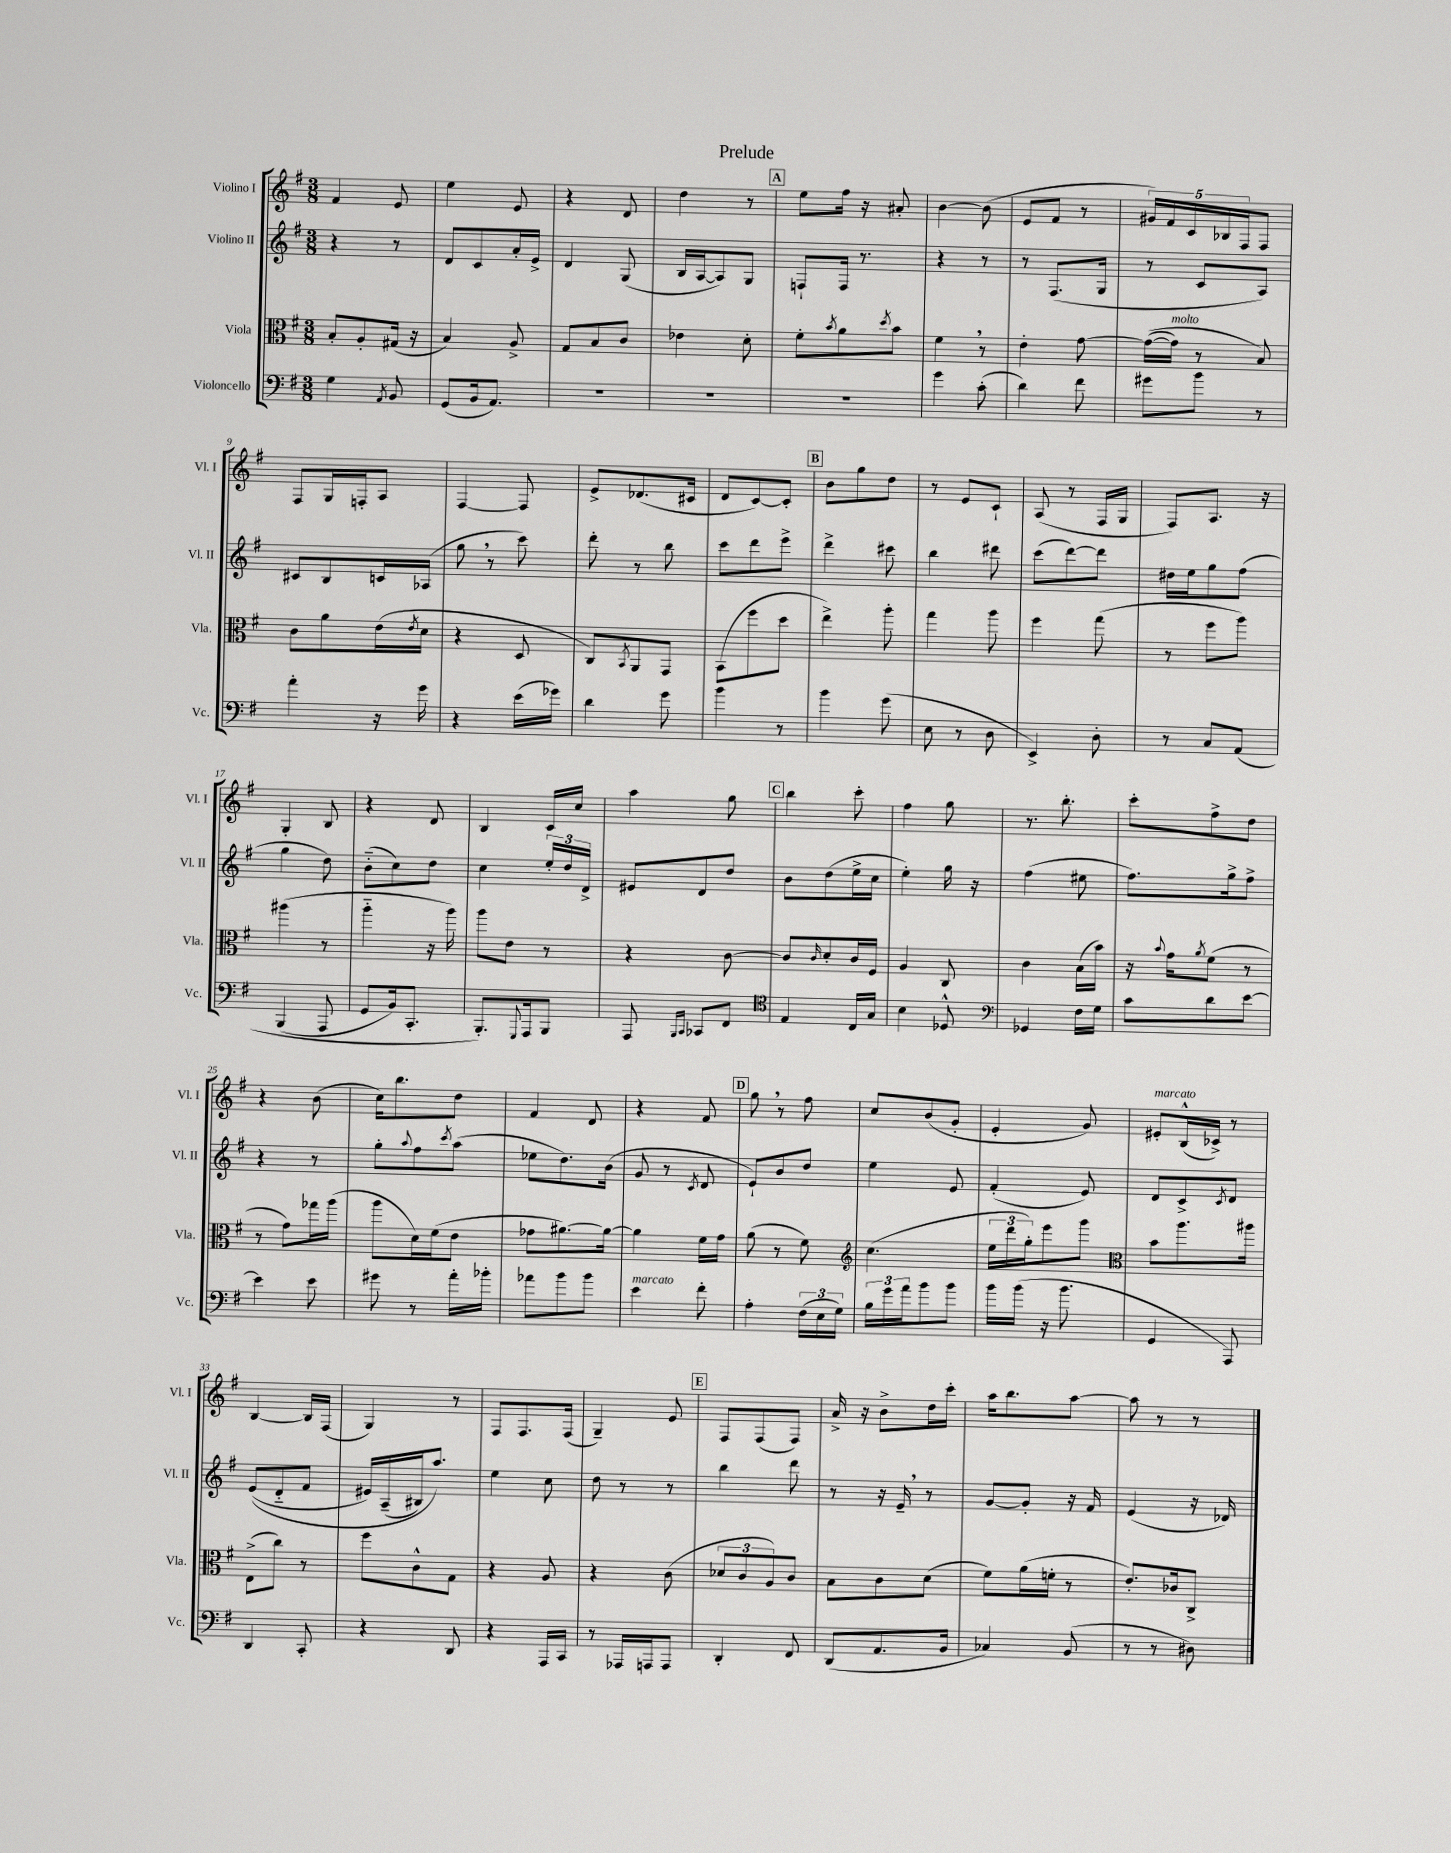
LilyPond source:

\header { title = "Prelude" }
<<
\new StaffGroup <<
\new Staff = "s0" \with { instrumentName = "Violino I" shortInstrumentName = "Vl. I" } {
    \clef treble \key g \major \numericTimeSignature \time 3/8
    fis'4 e'8 |
    e''4 e'8 |
    r4 d'8 |
    d''4 r8 |
    \mark \markup { \box "A" } e''8 fis''16 r16 ais'8-. |
    b'4~ b'8( |
    e'8 fis'8 r8 |
    \tuplet 5/4 { gis'16) fis'16 c'16 bes16 fis16 } fis8 |
    fis8 g16 f16-. a8 |
    fis4~ fis8 |
    e'8-> des'8.( cis'16 |
    d'8 c'8~) c'8-. |
    \mark \markup { \box "B" } b'8 g''8 d''8 |
    r8 e'8 c'8-! |
    a8( r8 fis16 g16 |
    fis8) a8. r16 |
    g4-. b8 |
    r4 d'8 |
    b4 c'16 c''16 |
    a''4 g''8 |
    \mark \markup { \box "C" } b''4 c'''8-. |
    fis''4 g''8 |
    r8. b''8.-. |
    c'''8-. fis''8-> d''8 |
    r4 b'8( |
    c''16) b''8. d''8 |
    fis'4 d'8 |
    r4 fis'8 |
    \mark \markup { \box "D" } g''8 \breathe r8 fis''8 |
    c''8 b'8( g'8-. |
    e'4-. g'8) |
    eis'8-.^\markup { \italic "marcato" } b16-^( ces'16->) r8 |
    b4~ b16 fis16( |
    g4) r8 |
    fis8 fis8. fis16( |
    g4--) e'8 |
    \mark \markup { \box "E" } fis8 fis8( fis8) |
    a'16-> r16 b'8-> d''16 c'''16-. |
    a''16 b''8. a''8~ |
    a''8 r8 r8 \bar "|." |
}
\new Staff = "s1" \with { instrumentName = "Violino II" shortInstrumentName = "Vl. II" } {
    \clef treble \key g \major \numericTimeSignature \time 3/8
    r4 r8 |
    d'8 c'8 a'16-. e'16-> |
    d'4 g8( |
    b16 a16~ a8) g8 |
    \mark \markup { \box "A" } f8-! f16 r8. |
    r4 r8 |
    r8 fis8.( g16 |
    r8 c'8 a8) |
    cis'8 b8 c'16 aes16( |
    g''8 \breathe r8 c'''8) |
    d'''8-. r8 b''8 |
    c'''8 d'''8 e'''8-> |
    \mark \markup { \box "B" } d'''4-> cis'''8 |
    b''4 dis'''8 |
    c'''8( d'''8~) d'''8 |
    dis''16 e''16 g''8 fis''8( |
    g''4 d''8) |
    b'8-_( c''8) d''8 |
    c''4 \tuplet 3/2 { e''16-. d''16 d'16-> } |
    eis'8 d'8 d''8 |
    \mark \markup { \box "C" } b'8 d''8( e''16-> c''16 |
    e''4-.) g''16 r16 |
    fis''4( eis''8 |
    fis''8.) g''16-> fis''8-> |
    r4 r8 |
    g''8-. \appoggiatura { a''8 } fis''8 \acciaccatura { c'''8 } a''8( |
    ees''8 d''8.) b'16( |
    g'8 r8 \acciaccatura { c'8 } d'8 |
    \mark \markup { \box "D" } e'8-!) b'8 d''8 |
    e''4 e'8 |
    fis'4-.( e'8) |
    d'8 c'8-> \acciaccatura { c'8 } d'8 |
    e'8(\( d'8-_ fis'8 |
    eis'16) a16--( bis16) a''8.\) |
    e''4 c''8 |
    d''8 r8 r8 |
    \mark \markup { \box "E" } b''4 d'''8 |
    r8 r16 e'16-- \breathe r8 |
    g'8~ g'8-. r16 fis'16 |
    e'4( r16 des'16) \bar "|." |
}
\new Staff = "s2" \with { instrumentName = "Viola" shortInstrumentName = "Vla." } {
    \clef alto \key g \major \numericTimeSignature \time 3/8
    b8-. a8-. gis16( r16 |
    b4) a8-> |
    g8 b8 c'8 |
    ees'4 d'8-. |
    \mark \markup { \box "A" } fis'8-. \acciaccatura { b'8 } a'8 \acciaccatura { d''8 } b'8 |
    fis'4 \breathe r8 |
    e'4-. g'8~ |
    g'16~(\( g'16^\markup { \italic "molto" }) r8 b8\) |
    c'8 a'8 e'16( \acciaccatura { e'8 } d'16 |
    r4 d8 |
    c8) \acciaccatura { b,8 } a,8 g,8 |
    b,8( fis''8 d''8 |
    \mark \markup { \box "B" } e''4->) a''8-. |
    g''4 a''8 |
    fis''4 g''8( |
    r8 fis''8 a''8) |
    ais''4( r8 |
    a''4-_ r16 a''16) |
    a''8 e'8 r8 |
    r4 c'8~ |
    \mark \markup { \box "C" } c'8 \grace { c'16 } d'8-. c'16 fis16 |
    a4 c8 |
    c'4 b16( b'16) |
    r16 \appoggiatura { b'8 } g'16 \acciaccatura { a'8 } fis'8( r8 |
    r8 g'8) ges''16 a''16( |
    a''8 d'16) fis'16( e'8 |
    ges'8 ais'8.~) ais'16~ |
    ais'4 fis'16 g'16 |
    \mark \markup { \box "D" } a'8( r8 fis'8) |
    \clef treble c''4.( |
    \tuplet 3/2 { e''16 d'''16 g''16-.) } e'''8 g'''8 |
    \clef alto b'8 a''8. ais''16 |
    e8->( c''8) r8 |
    fis''8 c'8-^ g8 |
    r4 a8 |
    r4 c'8( |
    \mark \markup { \box "E" } \tuplet 3/2 { des'8 c'8 a8) } c'8 |
    b8 c'8 d'8( |
    fis'8) a'16( f'16-. r8 |
    e'8.-.) ces'16 c8-> \bar "|." |
}
\new Staff = "s3" \with { instrumentName = "Violoncello" shortInstrumentName = "Vc." } {
    \clef bass \key g \major \numericTimeSignature \time 3/8
    g4 \acciaccatura { a,8 } b,8 |
    g,8( b,16 a,8.) |
    R4. |
    R4. |
    \mark \markup { \box "A" } R4. |
    g'4 c'8-.( |
    d'4) fis'8 |
    gis'8 b'8 r8 |
    a'4-. r16 g'16 |
    r4 e'16( ges'16) |
    d'4 g'8 |
    b'4 r8 |
    \mark \markup { \box "B" } b'4 g'8( |
    e8 r8 d8 |
    e,4->) d8-. |
    r8 c8 a,8\( |
    b,,4( a,,8 |
    g,8 b,16) c,8.-. |
    b,,8.-.\) \appoggiatura { g,,8 } a,,16 b,,8 |
    a,,8 \grace { b,,16 c,16 } ces,8 fis,8 |
    \mark \markup { \box "C" } \clef tenor e4 c16 g16 |
    b4 des8-^ |
    \clef bass ges,4 fis16 g16 |
    c'8 d'8 e'8~ |
    e'4 e'8 |
    gis'8 r8 a'16-. bes'16-. |
    aes'8 b'8 b'8 |
    e'4^\markup { \italic "marcato" } fis'8-. |
    \mark \markup { \box "D" } a4-. \tuplet 3/2 { fis16( e16 g16) } |
    \tuplet 3/2 { b16 g'16 a'16 } b'8 b'8 |
    b'16 b'16( r16 b'8. |
    g,4 a,,8) |
    d,4 c,8-. |
    r4 d,8 |
    r4 a,,16 c,16 |
    r8 aes,,16 a,,16 a,,8 |
    \mark \markup { \box "E" } d,4-. fis,8 |
    d,8( a,8. b,16 |
    ces4) b,8( |
    r8 r8 dis8) \bar "|." |
}
>>
>>
